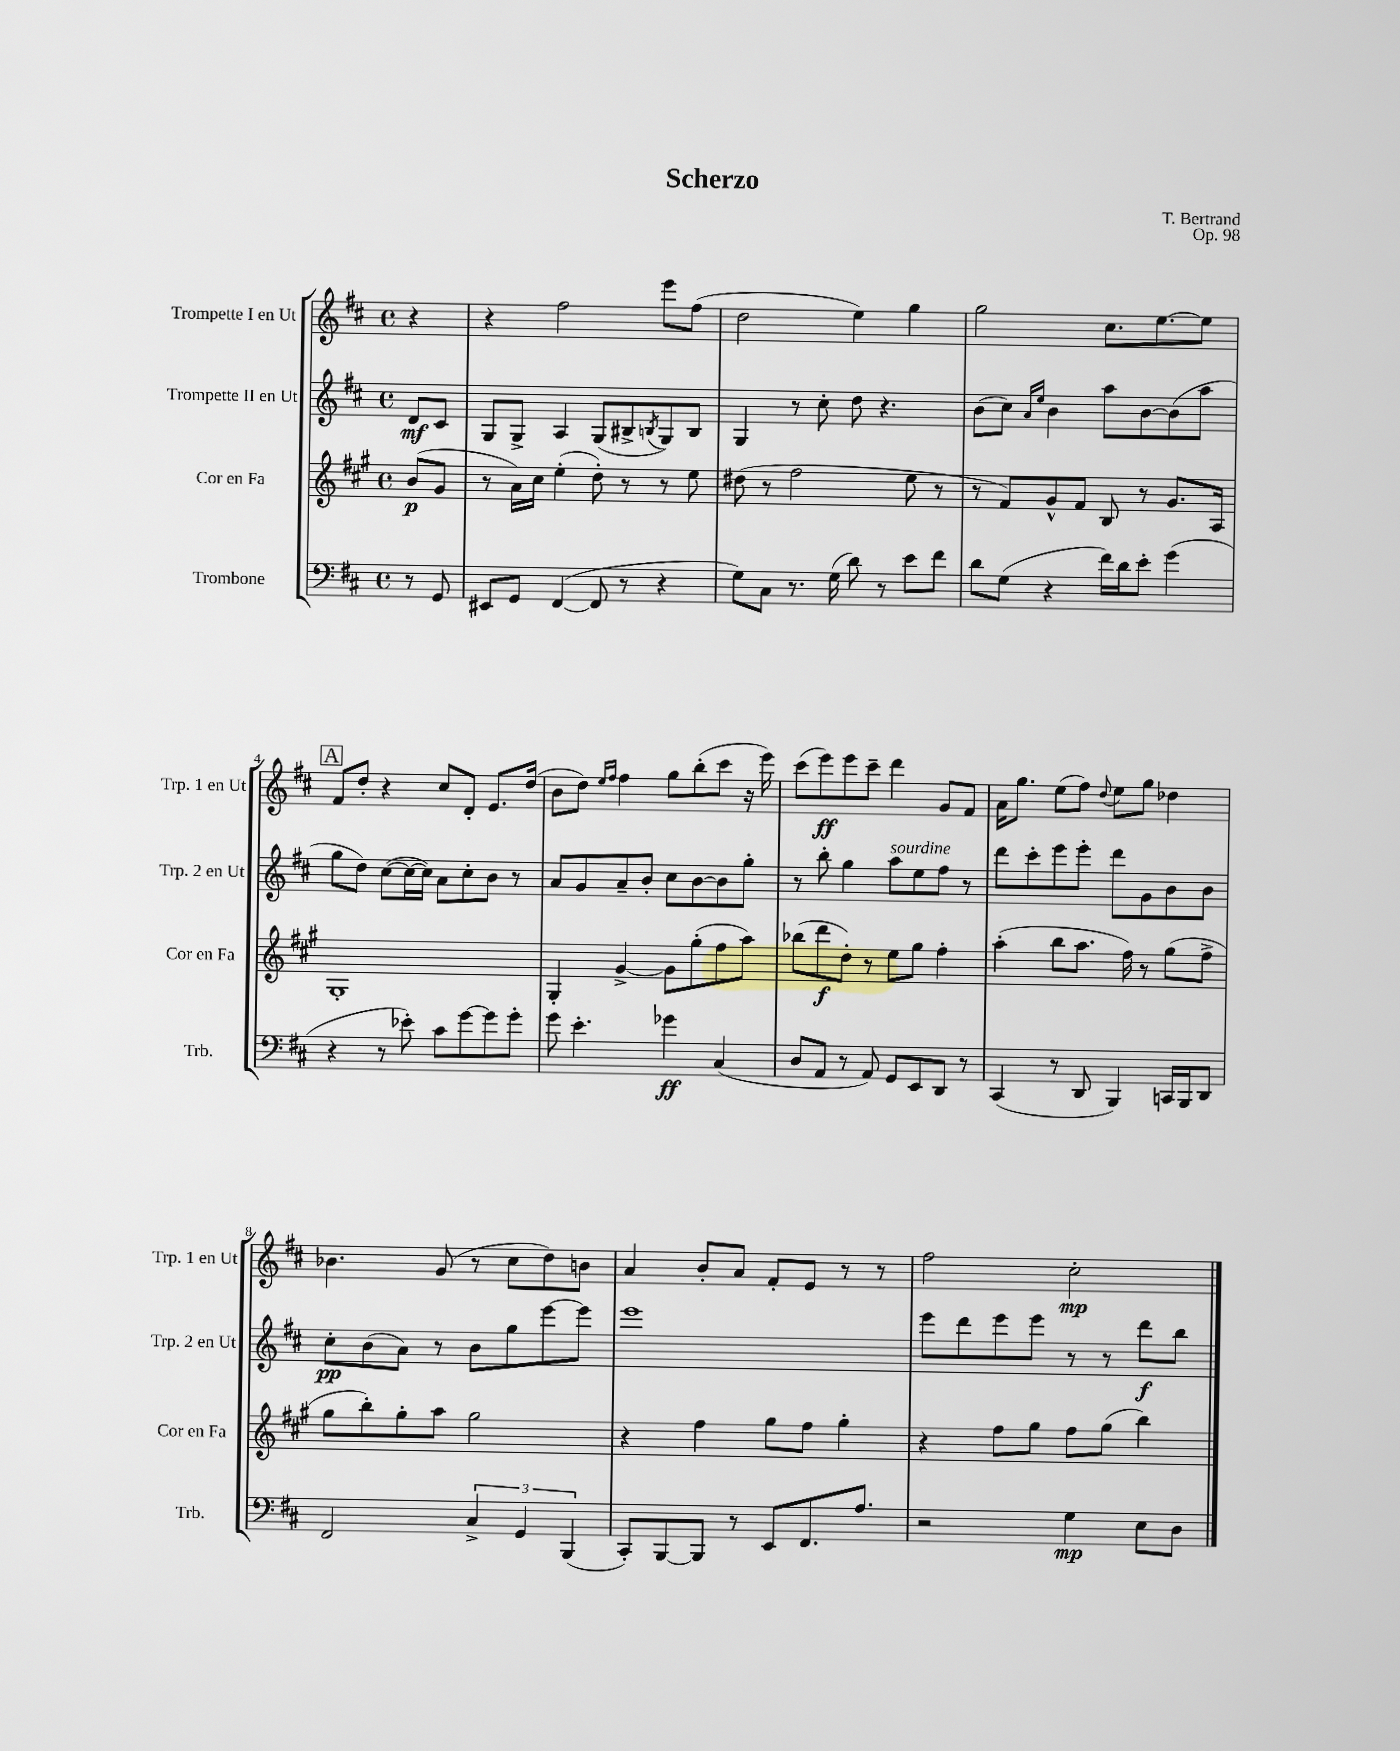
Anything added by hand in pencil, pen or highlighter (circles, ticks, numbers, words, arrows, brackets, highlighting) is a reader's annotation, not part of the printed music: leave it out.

**kern	**dynam	**kern	**dynam	**kern	**dynam	**kern	**dynam
*part4	*part4	*part3	*part3	*part2	*part2	*part1	*part1
*staff4	*staff4	*staff3	*staff3	*staff2	*staff2	*staff1	*staff1
*I"Trombone	*	*I"Cor en Fa	*	*I"Trompette II en Ut	*	*I"Trompette I en Ut	*
*I'Trb.	*	*I'Cor en Fa	*	*I'Trp. 2 en Ut	*	*I'Trp. 1 en Ut	*
*clefF4	*	*clefG2	*	*clefG2	*	*clefG2	*
*k[f#c#]	*	*k[f#c#g#]	*	*k[f#c#]	*	*k[f#c#]	*
*M4/4	*	*M4/4	*	*M4/4	*	*M4/4	*
*met(c)	*	*met(c)	*	*met(c)	*	*met(c)	*
=	=	=	=	=	=	=	=
8r	.	(8b/L	p	8d/L	mf	4r	.
8GG/	.	8g#/J	.	8c#/J	.	.	.
=1	=1	=1	=1	=1	=1	=1	=1
8EE#X/L	.	8r	.	8G/L	.	4r	.
8GG/J	.	16a\LL)	.	8G^/J	.	.	.
.	.	16cc#\JJ	.	.	.	.	.
([4FF#/	.	(4ee'\	.	4A/	.	2ff#\	.
8FF#/]	.	8dd'\)	.	(8G/L	.	.	.
8r	.	8r	.	8B#X^/	.	.	.
.	.	.	.	8qBn/	.	.	.
4r	.	8r	.	8G/)	.	8eee\L	.
.	.	8ee\	.	8B/J	.	(8ff#\J	.
=2	=2	=2	=2	=2	=2	=2	=2
8G\L)	.	(8dd#X\	.	4G/	.	2dd\	.
8C#\J	.	8r	.	.	.	.	.
8.r	.	2ff#\	.	8r	.	.	.
.	.	.	.	8cc#'\	.	.	.
(16G\	.	.	.	.	.	.	.
8d\)	.	.	.	8dd\	.	4ee\)	.
8r	.	.	.	4.r	.	.	.
8e\L	.	8ee\	.	.	.	4gg\	.
8f#\J	.	8r	.	.	.	.	.
=3	=3	=3	=3	=3	=3	=3	=3
8d\L	.	8r	.	(8b\L	.	2gg\	.
(8G\J	.	8f#/L)	.	8cc#\J)	.	.	.
.	.	.	.	16qqa/LL	.	.	.
.	.	.	.	16qqee/JJ	.	.	.
4r	.	8g#^^/	.	4b\	.	.	.
.	.	8f#/J	.	.	.	.	.
16f#\LL)	.	8B/	.	8aa\L	.	8.cc#\L	.
16d\J	.	.	.	.	.	.	.
8e'\J	.	8r	.	[8b\	.	.	.
.	.	.	.	.	.	[8.ee\	.
(4g\	.	8.g#/L	.	(8b\]	.	.	.
.	.	.	.	8aa\J	.	8ee\J]	.
.	.	16A/Jk	.	.	.	.	.
!!LO:LB:g=z
!!LO:REH:place=s1:t=A
=4	=4	=4	=4	=4	=4	=4	=4
4r	.	1G#'	.	8gg\L	.	8f#/L	.
.	.	.	.	8dd\J)	.	8dd'/J	.
8r	.	.	.	([8cc#\L	.	4r	.
8e-X'\)	.	.	.	16cc#\L_	.	.	.
.	.	.	.	16cc#\JJ])	.	.	.
8c#\L	.	.	.	8a\L	.	8cc#/L	.
[8g\	.	.	.	8cc#'\	.	8d'/J	.
8g\]	.	.	.	8b\J	.	8.e/L	.
8g'\J	.	.	.	8r	.	.	.
.	.	.	.	.	.	(16dd/Jk	.
=5	=5	=5	=5	=5	=5	=5	=5
8g\	.	4G#'/	.	8a/L	.	8b\L	.
4.e'\	.	.	.	8g/	.	8dd\J)	.
.	.	.	.	.	.	16qqee/LL	.
.	.	.	.	.	.	16qqff#/JJ	.
.	.	[4g#^/	.	8a~/	.	4ff#\	.
.	.	.	.	8b'/J	.	.	.
4g-X\	ff	8g#\L]	.	8cc#\L	.	8gg\L	.
.	.	(8gg#'\	.	[8b\	.	(8bb'\	.
(4C#/	.	8ff#\	.	8b\]	.	8ccc#\J	.
.	.	8aa\J)	.	8gg'\J	.	16r	.
.	.	.	.	.	.	16eee\)	.
=6	=6	=6	=6	=6	=6	=6	=6
8D/L	.	(8bb-X\L	.	8r	.	(8ccc#\L	.
8AA/J	.	8ddd\	f	8bb'\	.	8eee\)	ff
8r	.	8dd'\J)	.	4gg\	.	8eee\	.
8AA/)	.	8r	.	.	.	8ccc#~\J	.
!	!	!	!	!LO:TX:a:i:t=sourdine	!	!	!
8GG/L	.	8ee\L	.	8aa\L	.	4ddd\	.
8EE/	.	8gg#\J	.	8ee\	.	.	.
8DD/J	.	4ff#'\	.	8ff#\J	.	8g/L	.
8r	.	.	.	8r	.	8f#/J	.
=7	=7	=7	=7	=7	=7	=7	=7
(4CC#/	.	(4aa'\	.	8ddd\L	.	16a\KL	.
.	.	.	.	.	.	8.gg\J	.
.	.	.	.	8ccc#'\	.	.	.
8r	.	8bb\L	.	8eee\	.	(8ee\L	.
8DD/	.	8.aa\J	.	8eee'\J	.	8ff#\J)	.
.	.	.	.	.	.	8qqdd/	.
4BBB/)	.	.	.	8ddd\L	.	8ee\L	.
.	.	16ff#\)	.	.	.	.	.
.	.	8r	.	8g\	.	8gg\J	.
16CCn/LL	.	(8gg#\L	.	8b\	.	4dd-X\	.
16BBB/J	.	.	.	.	.	.	.
8DD/J	.	8ff#^\J	.	8b\J	.	.	.
!!LO:LB:g=z
=8	=8	=8	=8	=8	=8	=8	=8
2FF#/	.	8gg#\L	.	8cc#'\L	pp	4.b-X\	.
.	.	8bb'\)	.	(8b\	.	.	.
.	.	8gg#'\	.	8a\J)	.	.	.
.	.	8aa\J	.	8r	.	(8g/	.
6C#^/	.	2gg#\	.	8b\L	.	8r	.
.	.	.	.	8gg\	.	8cc#\L	.
6GG/	.	.	.	.	.	.	.
.	.	.	.	[8eee\	.	8dd\)	.
(6BBB/	.	.	.	.	.	.	.
.	.	.	.	8eee\J]	.	8bn\J	.
=9	=9	=9	=9	=9	=9	=9	=9
8CC#'/L)	.	4r	.	1eee	.	4a/	.
[8BBB/	.	.	.	.	.	.	.
8BBB/J]	.	4ff#\	.	.	.	8b'/L	.
8r	.	.	.	.	.	8a/J	.
8EE/L	.	8gg#\L	.	.	.	8f#'/L	.
8.FF#/	.	8ff#\J	.	.	.	8e/J	.
.	.	4gg#'\	.	.	.	8r	.
8.A/J	.	.	.	.	.	.	.
.	.	.	.	.	.	8r	.
=10	=10	=10	=10	=10	=10	=10	=10
2r	.	4r	.	8eee\L	.	2ff#\	.
.	.	.	.	8ddd\	.	.	.
.	.	8ff#\L	.	8eee\	.	.	.
.	.	8gg#\J	.	8eee\J	.	.	.
4G\	mp	8ff#\L	.	8r	.	2cc#'\	mp
.	.	(8gg#\J	.	8r	.	.	.
8E\L	.	4bb\)	.	8ddd\L	f	.	.
8D\J	.	.	.	8bb\J	.	.	.
==	==	==	==	==	==	==	==
*-	*-	*-	*-	*-	*-	*-	*-
